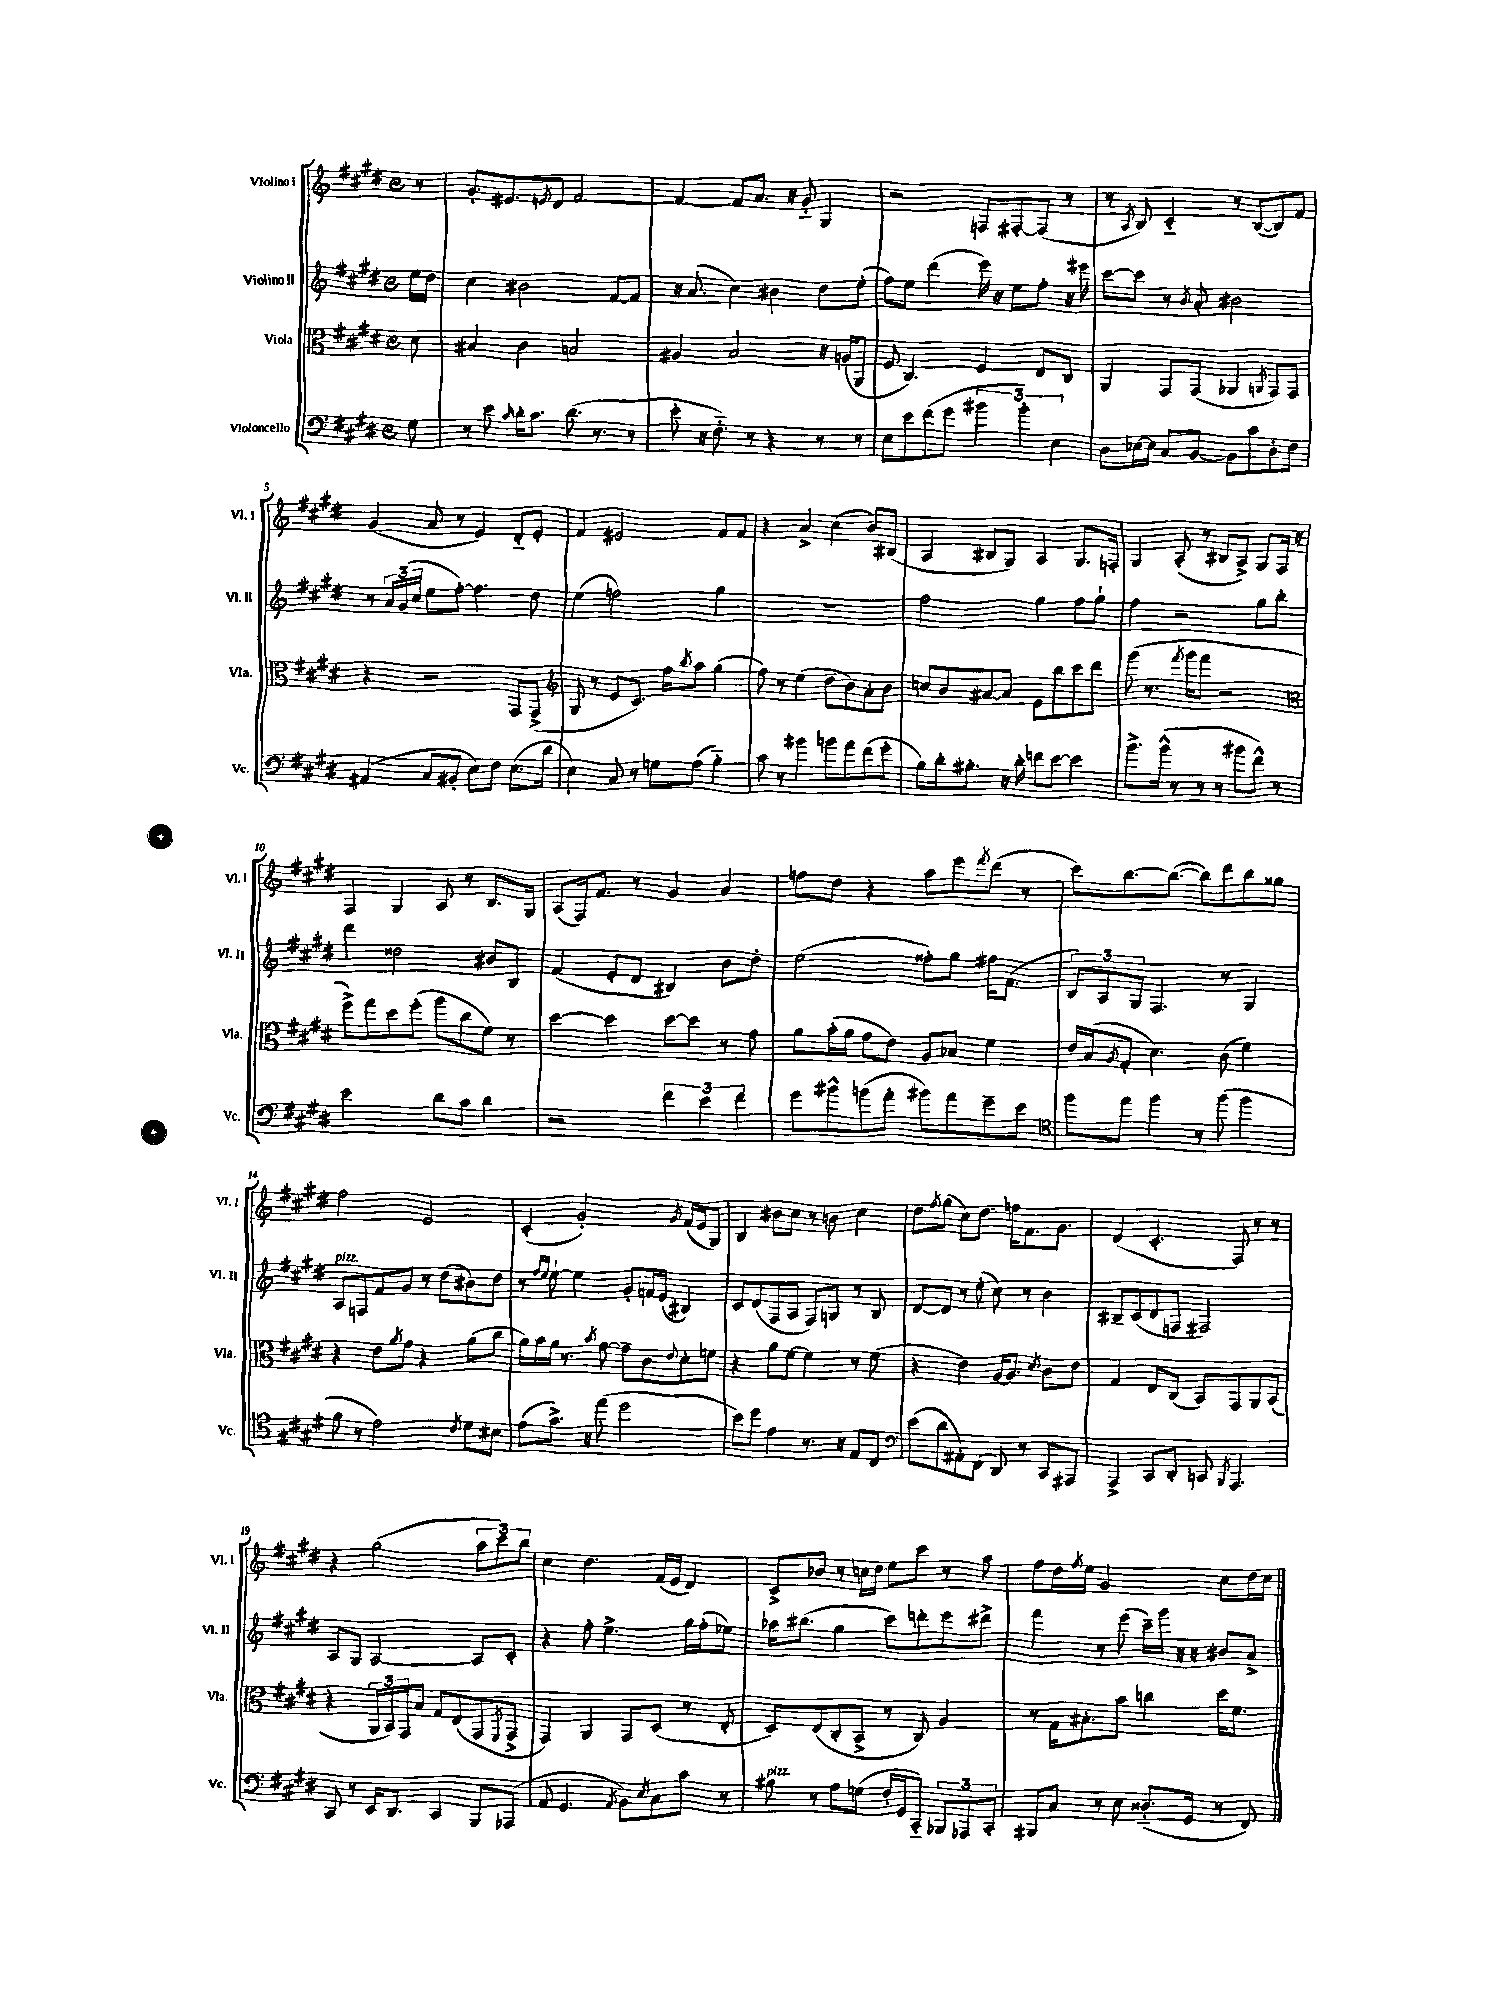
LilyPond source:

<<
\new StaffGroup <<
\new Staff = "s0" \with { instrumentName = "Violino I" shortInstrumentName = "Vl. I" } {
    \clef treble \key e \major \defaultTimeSignature \time 4/4 \partial 8
    r8 |
    gis'8.-. eis'8. \acciaccatura { e'8 } dis'8 fis'2~ |
    fis'4~ fis'8 a'8. r16 gis'8-_ gis4 |
    r2 f8 fis8~-. fis8( r8 |
    r8 \acciaccatura { a8 } b8) cis'4-_ r8 b8~( b8) fis'8 |
    gis'4( a'8 r8 e'4) dis'8-_ e'8-. |
    fis'4 eis'2 fis'8 fis'8 |
    r4 a'4-> cis''4( b'8) bis8( |
    a4 bis8 gis8) a4 gis8. f16-. |
    gis4 a8-.( r8 bis8 a8->) gis8 fis16 r16 |
    fis4 gis4 a8 r8 b8. gis16 |
    a8( fis16) fis'8. r8 gis'4 a'4 |
    f''8 dis''8 r4 a''8 e'''8 \acciaccatura { fis'''8 } dis'''8( r8 |
    cis'''8) b''8.~ b''8.~( b''8) dis'''8 b''8 gisis''8 |
    fis''2 e'2 |
    cis'4-.( gis'2-.) \acciaccatura { gis'8 } fis'16( e'16 gis8) |
    b4 bis'8 cis''8 r8 b'8 cis''4 |
    dis''8 \acciaccatura { fis''8 } gis''8( cis''8) dis''8. f''16 fis'8. gis'8. |
    dis'4( cis'4.-. fis8) r8 r8 |
    r4 gis''2( \tuplet 3/2 { a''8 cis'''8) b''8 } |
    cis''4 dis''4. fis'16( e'16 dis'4) |
    cis'8-> bes'8 r8 c''16 dis''16 e''8 cis'''8 r8 a''8 |
    fis''8 dis''16 \acciaccatura { fis''8 } e''16 gis'2 cis''8 dis''16 cis''16 \bar "|." |
}
\new Staff = "s1" \with { instrumentName = "Violino II" shortInstrumentName = "Vl. II" } {
    \clef treble \key e \major \defaultTimeSignature \time 4/4 \partial 8
    e''16 dis''16 |
    cis''4 bis'2 fis'8~ fis'8 |
    r16 a'8.( cis''4) bis'4 dis''8 e''8-.( |
    fis''8) e''8 dis'''4( e'''16) r16 e''8 fis''8-. r16 eis'''16 |
    cis'''8~ cis'''8 r8 \acciaccatura { b'8 } a'8-. bis'2 |
    r8 \tuplet 3/2 { a'16 gis'16( cis''16 } e''8 fis''8~-.) fis''4. dis''8 |
    e''4( f''2) gis''4 |
    R1 |
    fis''2 gis''4 fis''8 gis''8-! |
    fis''4 r2 gis''8 b''8-. |
    dis'''4 disis''2 bis'8 b8 |
    fis'4( e'8-. dis'8 bis4) b'8 dis''8-. |
    e''2( fisis''8-.) gis''8 fis''16 fis'8.( |
    \tuplet 3/2 { b8) a8 gis8 } fis4. r8 gis4 |
    a8^\markup { \italic "pizz." } f8 fis'8 gis'8 r8 dis''8( bis'8) dis''8 |
    r8 \grace { fis''16 e''16 } e''8~-! e''4 gis'8-. f'16 e'16( bis4) |
    cis'8 dis'8( fis8 a8 fis8) g8 r8 b8 |
    dis'8~ dis'8 r8 e''8-.( cis''8) r8 b'4 |
    bis8-- cis'8( dis'8 f8 fis2) |
    a8 gis8 a2~ a8 cis'8-. |
    r4 fis''8-. e''4.-> gis''16 fis''16-.( ees''8) |
    aes''16 bis''8.( gis''4 cis'''8) d'''8-. e'''8 dis'''8-> |
    fis'''4 r8 e'''8( cis'''16--) gis'''16 r16 r16 bis'8 a'8-> \bar "|." |
}
\new Staff = "s2" \with { instrumentName = "Viola" shortInstrumentName = "Vla." } {
    \clef alto \key e \major \defaultTimeSignature \time 4/4 \partial 8
    dis'8 |
    bis4 cis'4 b2 |
    ais4 b2 r16 a16( a,8 |
    fis8 cis4.) fis4 e8 cis8 |
    a,4 gis,8 gis,8( aes,4 \acciaccatura { a,8 } gis,8) gis,8 |
    r4 r2 gis,8 gis,8->( |
    \clef treble gis8 r8 e'8 cis'8.) fis''16 \acciaccatura { b''8 } a''8 gis''4( |
    fis''8) r8 e''4( dis''8 b'8) a'8-. b'8 |
    c''8 b'8 ais'8~ ais'8 e'8 b''8 cis'''8 dis'''8 |
    gis'''8( r8. \acciaccatura { fis'''8 } gis'''16 fis'''8 r2 |
    \clef alto fis''8->) gis''8 dis''8 fis''8-.( a''8 cis''8 fis'8) r8 |
    dis''4~ dis''4 dis''8~ dis''8 r8 gis'8 |
    a'8 b'16-.( a'16 gis'8 e'8) a8 bes8 fis'4 |
    e'16 b16( \acciaccatura { a8 } gis8-. dis'4.) cis'8( fis'4) |
    r4 e'8 \acciaccatura { a'8 } gis'8 r4 a'8( cis''8 |
    a'16) b'16 a'16 r8. \acciaccatura { b'8 } gis'8~ gis'8-- cis'8 \appoggiatura { e'8 } dis'8-. f'8 |
    r4 a'8 fis'8~ fis'4 r8 fis'8( |
    r4 e'4) a16~ a8. \acciaccatura { dis'8 } cis'8 e'8 |
    gis4 e8 cis8( b,8) gis,8 a,8 b,8( |
    r4 \tuplet 3/2 { a,16 b,16) gis,16 } b8 gis8 e8( gis,8 \acciaccatura { fis,8 } gis,8-> |
    gis,4) a,4 gis,8 dis8( r8 e8-. |
    dis8) e8( cis8-. b,8-> r8 cis8) a4 |
    r8 gis16 bis8.-. b'8 c''4 dis''16 fis'8. \bar "|." |
}
\new Staff = "s3" \with { instrumentName = "Violoncello" shortInstrumentName = "Vc." } {
    \clef bass \key e \major \defaultTimeSignature \time 4/4 \partial 8
    gis8 |
    r8 e'8 \grace { cis'16 } dis'16-. cis'8. dis'8.( r8. r8 |
    e'8-. r16 fis8.-_) r8 r4 r8 r8 |
    e8 e'8 fis'8( gis'8 \tuplet 3/2 { bis'4 bis'4-.) e4 } |
    dis8 ees16~ ees16 cis8 b,8~ b,8 cis'8 dis8-. fis8 |
    ais,4( cis8 bis,8-. e8) fis8 e8.( dis'16 |
    e4) cis8 r8 g8 a8( b4-_) |
    cis'8 r8 bis'4 b'8 a'8 fis'8( gis'8-. |
    b8) dis'16-. bis8.-. r16 dis'16-. f'8 e'8~ e'4 |
    b'8.-> b'16-^( r8 r8 r8 bis'8 fis'8-^) r8 |
    e'2 dis'8 cis'8 dis'4 |
    r2 \tuplet 3/2 { fis'4 e'4 fis'4 } |
    gis'8 bis'8-^ b'8( a'8-. bis'8) a'8 gis'8-- e'8 |
    \clef tenor fis''8 e''8 fis''4 r8 fis''8( fis''4 |
    fis'8 r8 e'2) \acciaccatura { cis'8 } dis'8 bis8 |
    e'8( gis'8.->) r16 e''8( dis''2 |
    b'8) dis''8 e'4 r8. r16 e8 cis8 |
    \clef bass e'8( dis'8 ais,8-.) fis,8( dis,8) r8 cis,8 ais,,8 |
    a,,4-> cis,8 dis,8-. c,8 \acciaccatura { b,,8 } a,,4. |
    cis,8 r8 e,16 dis,8. cis,4 b,,8 aes,,8( |
    a,8 gis,4. \acciaccatura { a,8 } b,8) \acciaccatura { e8 } cis8 cis'8 r8 |
    bis8^\markup { \italic "pizz." } r8 a8 g8( fis16-. gis,16 cis,8-_) \tuplet 3/2 { bes,,8 aes,,8 cis,8-. } |
    bis,,8 cis8 r8 e8 disis8.-_( gis,16 r8 fis,8) \bar "|." |
}
>>
>>
